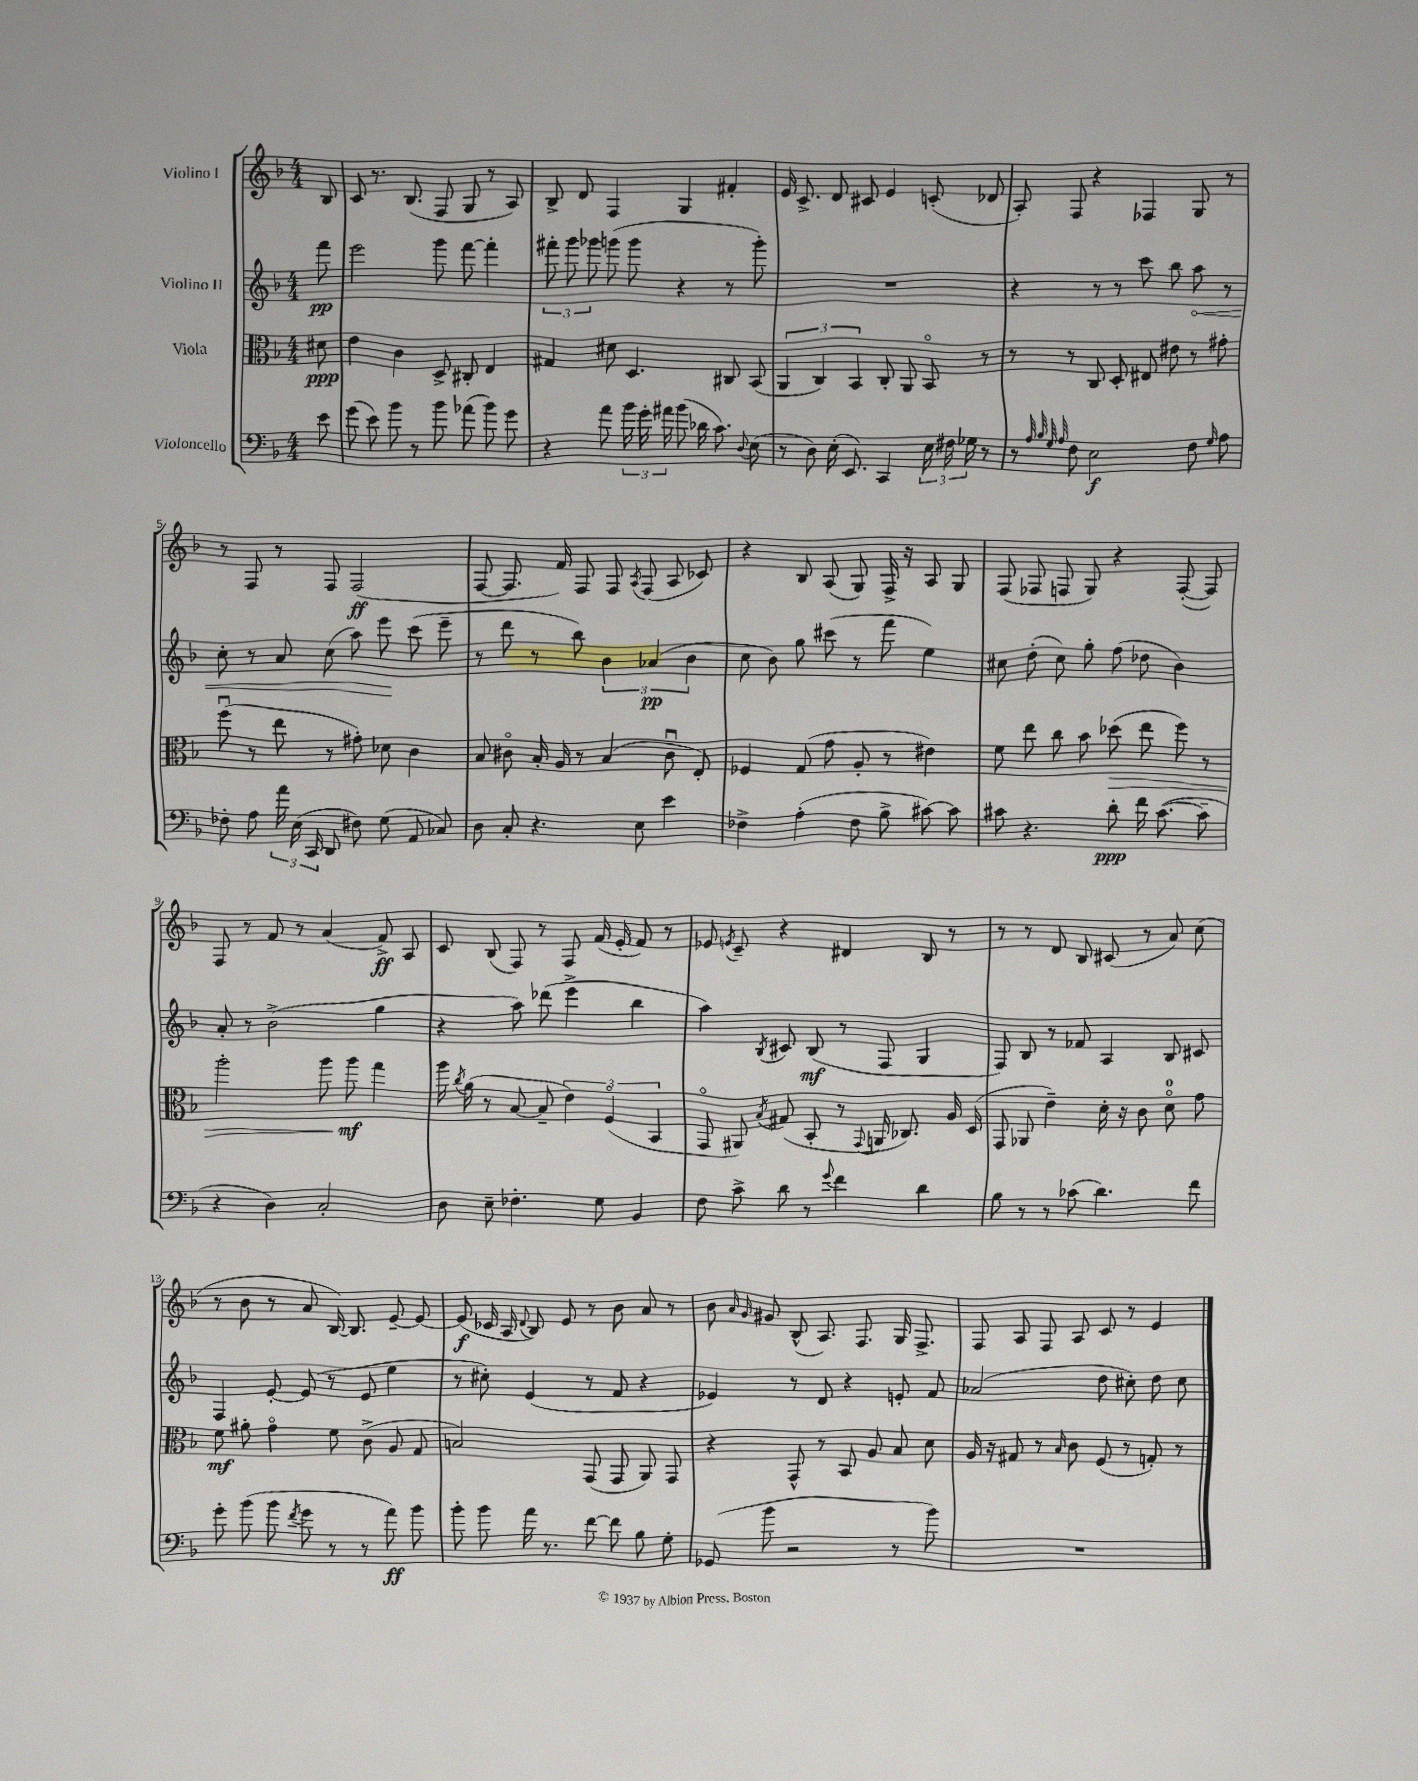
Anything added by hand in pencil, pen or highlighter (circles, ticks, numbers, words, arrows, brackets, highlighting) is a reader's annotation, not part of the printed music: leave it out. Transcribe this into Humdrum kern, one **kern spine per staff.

**kern	**dynam	**kern	**dynam	**kern	**dynam	**kern	**dynam
*part4	*part4	*part3	*part3	*part2	*part2	*part1	*part1
*staff4	*staff4	*staff3	*staff3	*staff2	*staff2	*staff1	*staff1
*I"Violoncello	*	*I"Viola	*	*I"Violino II	*	*I"Violino I	*
*clefF4	*	*clefC3	*	*clefG2	*	*clefG2	*
*k[b-]	*	*k[b-]	*	*k[b-]	*	*k[b-]	*
*M4/4	*	*M4/4	*	*M4/4	*	*M4/4	*
=	=	=	=	=	=	=	=
8e\	.	8d#X\	ppp	8fff\	pp	8B-/	.
=1	=1	=1	=1	=1	=1	=1	=1
(8g\	.	4e\	.	2eee\	.	8c/	.
8e\)	.	.	.	.	.	8.r	.
8b-\	.	4c\	.	.	.	.	.
.	.	.	.	.	.	(8.B-/	.
8r	.	.	.	.	.	.	.
8b-\	.	8D^/	.	8ggg\	.	8F/	.
(8a-X\	.	8C#X'/	.	[8fff\	.	8G/	.
8b-\)	.	4E/	.	4fff'\]	.	8r	.
8g\	.	.	.	.	.	8A/)	.
=2	=2	=2	=2	=2	=2	=2	=2
4r	.	4G#X/	.	12fff#X'\	.	8B-^/	.
.	.	.	.	12ggg\	.	.	.
.	.	.	.	.	.	8d/	.
.	.	.	.	12ggg-X\	.	.	.
8a\	.	8d#X\	.	(8gggn\	.	4F/	.
24b-\	.	4.D/	.	8ggg\	.	.	.
24g'\	.	.	.	.	.	.	.
24a#X\	.	.	.	.	.	.	.
(8b-\	.	.	.	4r	.	4G/	.
16d-X\	.	.	.	.	.	.	.
8.c\)	.	.	.	.	.	.	.
.	.	8C#X/	.	8r	.	4f#X'/	.
8qqD/	.	.	.	.	.	.	.
(8E\	.	(8BB-/	.	8ggg'\)	.	.	.
=3	=3	=3	=3	=3	=3	=3	=3
8r	.	6AA/	.	1r	.	16e/	.
.	.	.	.	.	.	8.c^/	.
8D\)	.	.	.	.	.	.	.
.	.	6C/)	.	.	.	.	.
(16E'\	.	.	.	.	.	8d/	.
8.EE/)	.	.	.	.	.	.	.
.	.	6BB-/	.	.	.	.	.
.	.	.	.	.	.	8c#X/	.
4CC/	.	8C'/	.	.	.	4e/	.
.	.	8AA/	.	.	.	.	.
24E\	.	8BB-/	.	.	.	(8cn'/	.
24F#X\	.	.	.	.	.	.	.
24G-X\	.	.	.	.	.	.	.
8r	.	8r	.	.	.	8d-X/	.
=4	=4	=4	=4	=4	=4	=4	=4
8r	.	8r	.	4r	.	8A'/)	.
32qqA/	.	.	.	.	.	.	.
32qqB-/	.	.	.	.	.	.	.
32qqG/	.	.	.	.	.	.	.
32qqA/	.	.	.	.	.	.	.
8F\	.	8r	.	.	.	8F/	.
2E\	f	8C/	.	8r	.	4r	.
.	.	8D'/	.	8r	.	.	.
.	.	8E#X/	.	8ccc\	.	4F-X/	.
.	.	8e#X\	.	8bb-\	.	.	.
!	!	!	!	!	!LO:HP:b	!	!
8F\	.	8r	.	8aa\	<	8G/	.
16qqG/	.	.	.	.	.	.	.
8A\	.	8g#X'\	.	8r	.	8r	.
!!LO:LB:g=z
=5	=5	=5	=5	=5	=5	=5	=5
8F-X'\	.	(8ffu\	.	8cc'\	.	8r	.
8A\	.	8r	.	8r	.	8F/	.
24a\	.	8ee\	.	8a/	.	8r	.
(24E\	.	.	.	.	.	.	.
24CC/	.	.	.	.	.	.	.
8DD/	.	8r	.	(8cc\	.	8F/	.
8F#X\)	.	8g#X'\)	.	8aa\)	.	(2F/	ff
(8G\	.	8d-X\	.	8eee\	.	.	.
8AA/	.	4c\	.	(8ccc\	[	.	.
8C-X/)	.	.	.	8eee~\	.	.	.
=6	=6	=6	=6	=6	=6	=6	=6
8D\	.	8B-/	.	8r	.	[8F/	.
8C'/	.	8c#X\	.	8ddd\	.	8.F/]	.
4.r	.	16B-'/	.	8r	.	.	.
.	.	16A/	.	.	.	16f/)	.
.	.	8r	.	8bb-\)	.	8F/	.
.	.	(4B-/	.	6b-\	.	8F/	.
.	.	.	.	.	.	8qA/	.
8E\	.	.	.	.	.	(8F/	.
.	.	.	.	(6a-X/	pp	.	.
4e\	.	8c#u\	.	.	.	8A/	.
.	.	.	.	6b-\	.	.	.
.	.	8E'/)	.	.	.	8c-X/)	.
=7	=7	=7	=7	=7	=7	=7	=7
4F-X^\	.	4F-X/	.	8cc\	.	4r	.
.	.	.	.	8b-\)	.	.	.
(4A'\	.	(8G/	.	8gg\	.	8B-/	.
.	.	8g\	.	(8ccc#X\	.	(8A/	.
8F-\	.	8A'/	.	8r	.	8G/)	.
8B-^\	.	8r	.	8fff\	.	16F^/	.
.	.	.	.	.	.	16r	.
[8c#X\)	.	4e#X\)	.	4ee\)	.	8A/	.
8c#\]	.	.	.	.	.	8G/	.
=8	=8	=8	=8	=8	=8	=8	=8
8c#X\	.	8f\	.	8cc#X\	.	(8F/	.
4.r	.	8ee\	.	(8dd'\	.	8F-X/	.
.	.	8cc\	.	8cc#\)	.	8Fn/	.
.	.	8b-\	.	8gg'\	.	8G/)	.
!	!	!	!LO:HP:b	!	!	!	!
8d'\	ppp	(8dd-X\	>	(8ff\	.	4r	.
16f\	.	8ee\	.	8dd-X\	.	.	.
([8.c#\	.	.	.	.	.	.	.
.	.	8ff\)	.	4b-\)	.	([8F'/	.
8c#~\]	.	8r	.	.	.	8F/])	.
!!LO:LB:g=z
=9	=9	=9	=9	=9	=9	=9	=9
4r	.	2aa'\	.	8a'/	.	8F/	.
.	.	.	.	8r	.	8r	.
4D\)	.	.	.	(2b-^\	.	8f/	.
.	.	.	.	.	.	8r	.
2C'/	.	8aa\	.	.	.	(4a/	.
.	.	8aa\	mf	.	.	.	.
.	.	4gg\	]	4gg\	.	8f^/)	ff
.	.	.	.	.	.	8A/	.
=10	=10	=10	=10	=10	=10	=10	=10
8D\	.	16aa\	.	4r	.	8c/	.
.	.	8qcc/	.	.	.	.	.
.	.	(16a\	.	.	.	.	.
8E~\	.	8r	.	.	.	(8B-/	.
4.F-X'\	.	[8B-/	.	8aa\)	.	8F/)	.
.	.	8B-~/]	.	(8ddd-X\	.	8r	.
.	.	6e\)	.	4eee^\	.	8F/	.
8G\	.	.	.	.	.	(16f/	.
.	.	(6F/	.	.	.	.	.
.	.	.	.	.	.	16e'/	.
4BB-/	.	.	.	4bb-\	.	8f/)	.
.	.	6BB-/	.	.	.	.	.
.	.	.	.	.	.	8r	.
=11	=11	=11	=11	=11	=11	=11	=11
8F\	.	8GG/	.	4aa\)	.	8e-X/	.
.	.	.	.	.	.	8qen/	.
8c^\	.	8AA#X/)	.	.	.	8c~/	.
.	.	8qB-/	.	8qB-/	.	.	.
8d\	.	(8G#X/	.	8c#X/	.	4r	.
8r	.	8BB-'/	.	(8B-/	mf	.	.
8qqg/	.	.	.	.	.	.	.
4f\	.	8r	.	8r	.	4d#X/	.
.	.	8qqGG/	.	.	.	.	.
.	.	16AAn/	.	8F/	.	.	.
.	.	8.C-X/)	.	.	.	.	.
4d\	.	.	.	4G/	.	8B-/	.
.	.	16A/	.	.	.	8r	.
.	.	(16D/	.	.	.	.	.
=12	=12	=12	=12	=12	=12	=12	=12
8B-\	.	8GG/	.	8F/)	.	8r	.
8r	.	8AA-X/	.	8B-/	.	8r	.
8r	.	4e~\)	.	8r	.	8d/	.
(8c-X\	.	.	.	8f-X/	.	8B-/	.
4.d\)	.	16d'\	.	4A/	.	(8c#X/	.
.	.	16r	.	.	.	.	.
.	.	8c\	.	.	.	8r	.
.	.	8d\	.	8B-/	.	8a/)	.
8f\	.	8g\	.	8c#X/	.	(8cc\	.
!!LO:LB:g=z
=13	=13	=13	=13	=13	=13	=13	=13
8g'\	.	8f\	mf	4F/	.	8r	.
(8b-\	.	8a#X'\	.	.	.	8b-\	.
8b-\	.	4g\	.	[8e'/	.	8r	.
8qf/	.	.	.	.	.	.	.
8g\	.	.	.	(8e/]	.	8a/	.
8r	.	8f\	.	8r	.	[16B-/)	.
.	.	.	.	.	.	8.B-/]	.
8r	.	(8c^\	.	8e/	.	.	.
8a\)	ff	8A/	.	4ee\	.	[8e~/	.
8b-\	.	8G/	.	.	.	8e/_	.
=14	=14	=14	=14	=14	=14	=14	=14
8b-'\	.	2Bn/)	.	8r	.	(8e/]	f
8b-\	.	.	.	8cc#X'\)	.	16c-X/	.
.	.	.	.	.	.	16A/	.
.	.	.	.	.	.	8qqd/	.
16a\	.	.	.	(4e/	.	8B-/)	.
8.r	.	.	.	.	.	.	.
.	.	.	.	.	.	8e/	.
[8f\	.	(8GG/	.	8r	.	8r	.
8f\]	.	8GG/	.	8f/	.	8b-\	.
8B-\	.	8AA/)	.	4r	.	8a/	.
8G'\	.	8GG/	.	.	.	8r	.
=15	=15	=15	=15	=15	=15	=15	=15
(8GG-X/	.	4r	.	4e-X/)	.	8b-\	.
.	.	.	.	.	.	16qqa/	.
.	.	.	.	.	.	16qqg/	.
8b-\	.	.	.	.	.	8g#X/	.
2r	.	8GG^^/	.	8r	.	(8B-^^/	.
.	.	8r	.	8d/	.	8.A/)	.
.	.	8BB-/	.	4r	.	.	.
.	.	.	.	.	.	8.F/	.
.	.	8A/	.	.	.	.	.
8r	.	8B-/	.	8en'/	.	16G/	.
.	.	.	.	.	.	8.F^/	.
8b-\)	.	8d\	.	8f/	.	.	.
=16	=16	=16	=16	=16	=16	=16	=16
1r	.	16A/	.	(2a-X/	.	8F/	.
.	.	16r	.	.	.	.	.
.	.	8G#X/	.	.	.	8A/	.
.	.	8r	.	.	.	8F/	.
.	.	16qqB-/	.	.	.	.	.
.	.	8c\	.	.	.	8A/	.
.	.	(8F/	.	8dd\	.	8c/	.
.	.	8r	.	8cc#X'\)	.	8r	.
.	.	8Gn'/)	.	8dd\	.	4e/	.
.	.	8r	.	8cc#\	.	.	.
==	==	==	==	==	==	==	==
*-	*-	*-	*-	*-	*-	*-	*-
